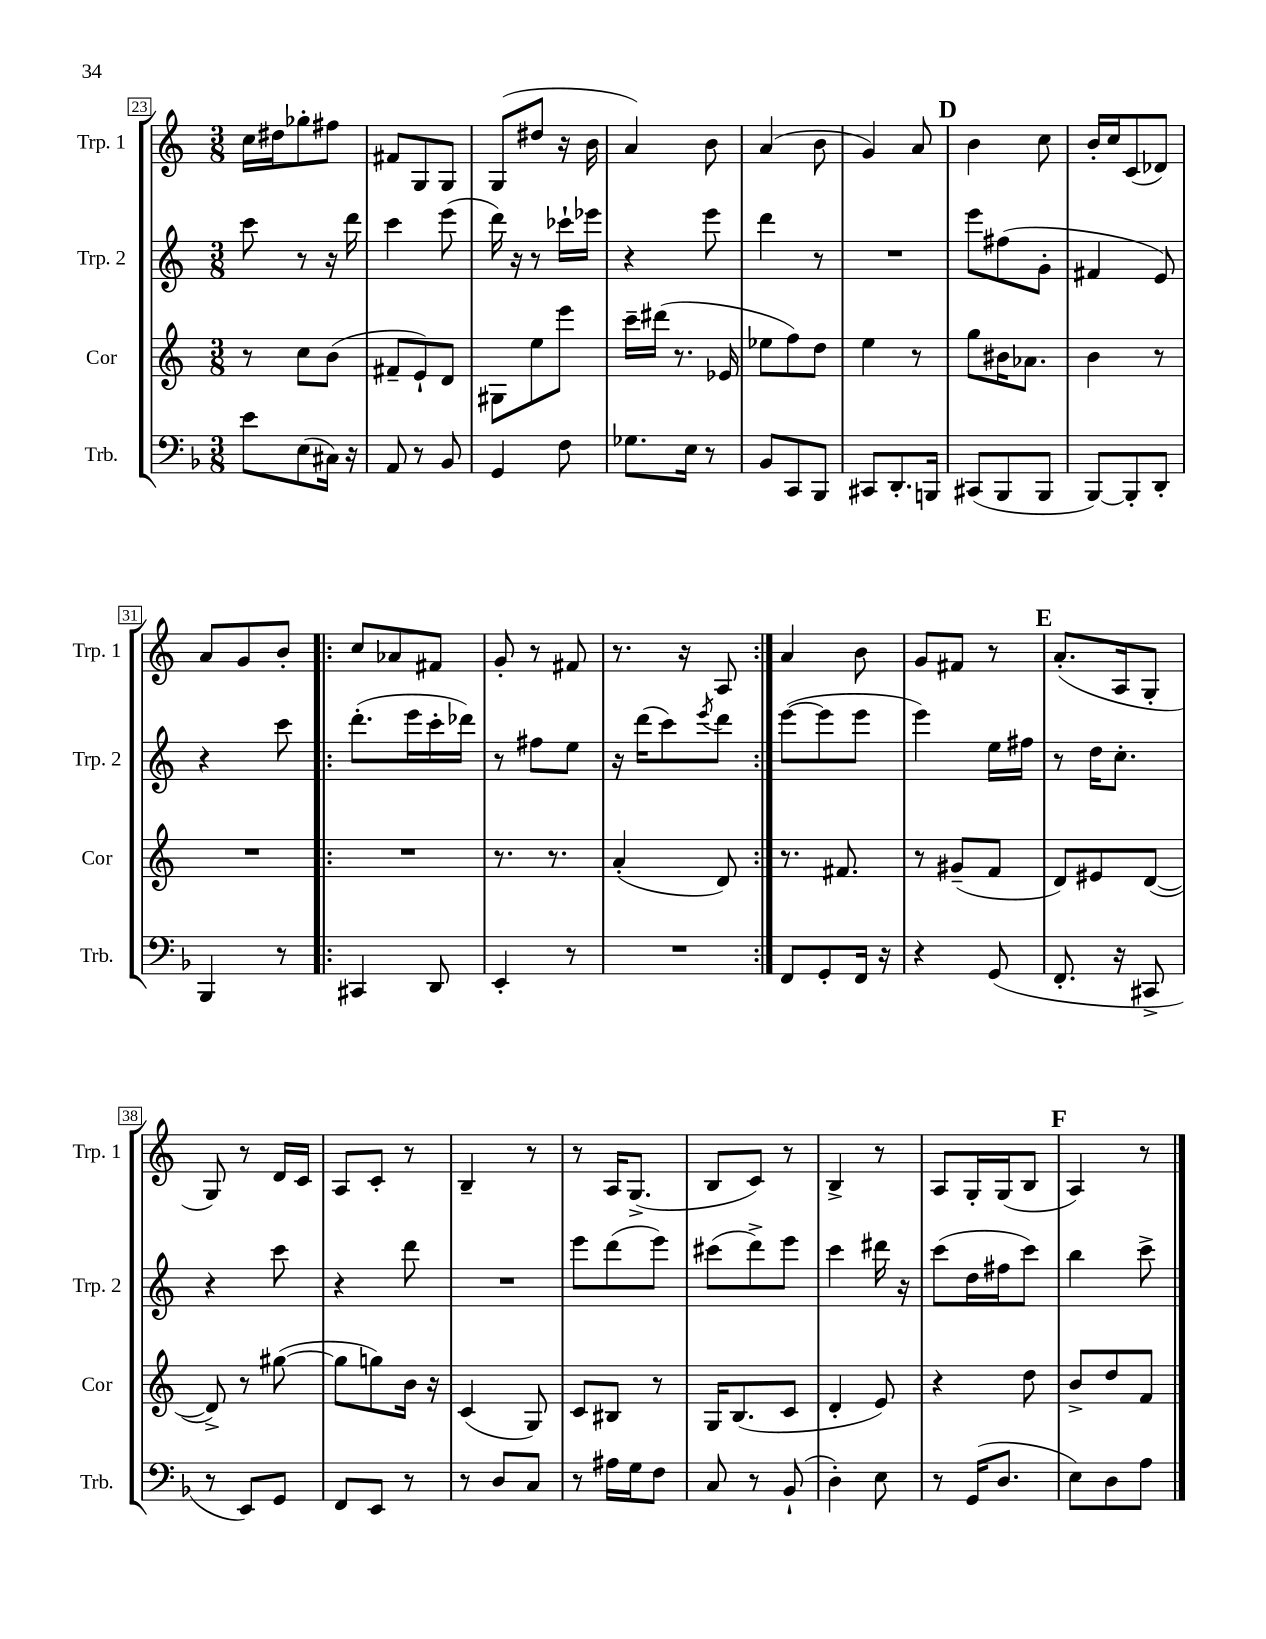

**kern	**kern	**kern	**kern
*staff4	*staff3	*staff2	*staff1
*clefF4	*clefG2	*clefG2	*clefG2
*k[b-]	*k[]	*k[]	*k[]
*M3/8	*M3/8	*M3/8	*M3/8
8e\L	8r	8ccc\	16cc\LL
.	.	.	16dd#\J
(8E\	8cc\L	8r	8gg-'\
16C#\Jk)	(8b\J	16r	8ff#\J
16r	.	16ddd\	.
=	=	=	=
8AA/	8f#~/L	4ccc\	8f#/L
8r	8e`/)	.	8G/
8BB-/	8d/J	(8eee\	8G/J
=	=	=	=
4GG/	8G#\L	16ddd\)	(8G/L
.	.	16r	.
.	8ee\	8r	8dd#/J
8F\	8eee\J	16ccc-`\LL	16r
.	.	16eee-\JJ	16b\
=	=	=	=
8.G-\L	16ccc~\LL	4r	4a/)
.	(16ddd#\JJ	.	.
.	8.r	.	.
16E\Jk	.	.	.
8r	.	8eee\	8b\
.	16e-/	.	.
=	=	=	=
8BB-/L	8ee-\L	4ddd\	(4a/
8CC/	8ff\)	.	.
8BBB-/J	8dd\J	8r	8b\
=	=	=	=
8CC#/L	4ee\	4.r	4g/)
8.DD'/	.	.	.
.	8r	.	8a/
16BBB/Jk	.	.	.
=	=	=	=
(8CC#/L	8gg\L	8eee\L	4b\
8BBB-/	16b#\K	(8ff#\	.
.	8.a-\J	.	.
8BBB-/J	.	8g'\J	8cc\
=	=	=	=
[8BBB-/L)	4b\	4f#/	16b'/LL
.	.	.	16cc/J
8BBB-'/]	.	.	(8c/
8DD'/J	8r	8e/)	8d-/J)
=	=	=	=
4BBB-/	4.r	4r	8a/L
.	.	.	8g/
8r	.	8ccc\	8b'/J
=!|:	=!|:	=!|:	=!|:
4CC#/	4.r	(8.ddd'\L	8cc/L
.	.	.	8a-/
.	.	16eee\L	.
8DD/	.	16ccc'\	8f#/J
.	.	16ddd-\JJ)	.
=	=	=	=
4EE'/	8.r	8r	8g'/
.	.	8ff#\L	8r
.	8.r	.	.
8r	.	8ee\J	8f#/
=	=	=	=
4.r	(4a'/	16r	8.r
.	.	(16ddd\LK	.
.	.	8ccc\)	.
.	.	.	16r
.	.	8qeee/	.
.	8d/)	8ddd\J	8A/
=:|!	=:|!	=:|!	=:|!
8FF/L	8.r	([8eee\L	4a/
8GG'/	.	8eee\]	.
.	8.f#/	.	.
16FF/Jk	.	8eee\J	8b\
16r	.	.	.
=	=	=	=
4r	8r	4eee\)	8g/L
.	(8g#~/L	.	8f#/J
(8GG/	8f/J	16ee\LL	8r
.	.	16ff#\JJ	.
=	=	=	=
8.FF'/	8d/L)	8r	(8.a'/L
.	8e#/	16dd\LK	.
16r	.	8.cc'\J	16A/k
8CC#^/	([8d/J	.	8G'/J
=	=	=	=
8r	8d^/])	4r	8G/)
8EE/L)	8r	.	8r
8GG/J	([8gg#\	8ccc\	16d/LL
.	.	.	16c/JJ
=	=	=	=
8FF/L	8gg#\]L	4r	8A/L
8EE/J	8gg\)	.	8c'/J
8r	16b\Jk	8ddd\	8r
.	16r	.	.
=	=	=	=
8r	(4c/	4.r	4B~/
8D/L	.	.	.
8C/J	8G/)	.	8r
=	=	=	=
8r	8c/L	8eee\L	8r
16A#\LL	8B#/J	(8ddd\	16A/LK
16G\J	.	.	(8.G^/J
8F\J	8r	8eee\J)	.
=	=	=	=
8C/	16G/LK	(8ccc#\L	8B/L
.	(8.B/	.	.
8r	.	8ddd^\)	8c/J)
(8BB-`/	8c/J	8eee\J	8r
=	=	=	=
4D'\)	4d'/	4ccc\	4B^/
8E\	8e/)	16ddd#\	8r
.	.	16r	.
=	=	=	=
8r	4r	(8ccc\L	8A/L
(16GG/LK	.	16dd\L	16G'/L
8.D/J	.	16ff#\J	(16G/J
.	8dd\	8ccc\J)	8B/J
=	=	=	=
8E\L)	8b^/L	4bb\	4A/)
8D\	8dd/	.	.
8A\J	8f/J	8ccc^\	8r
==	==	==	==
*-	*-	*-	*-
